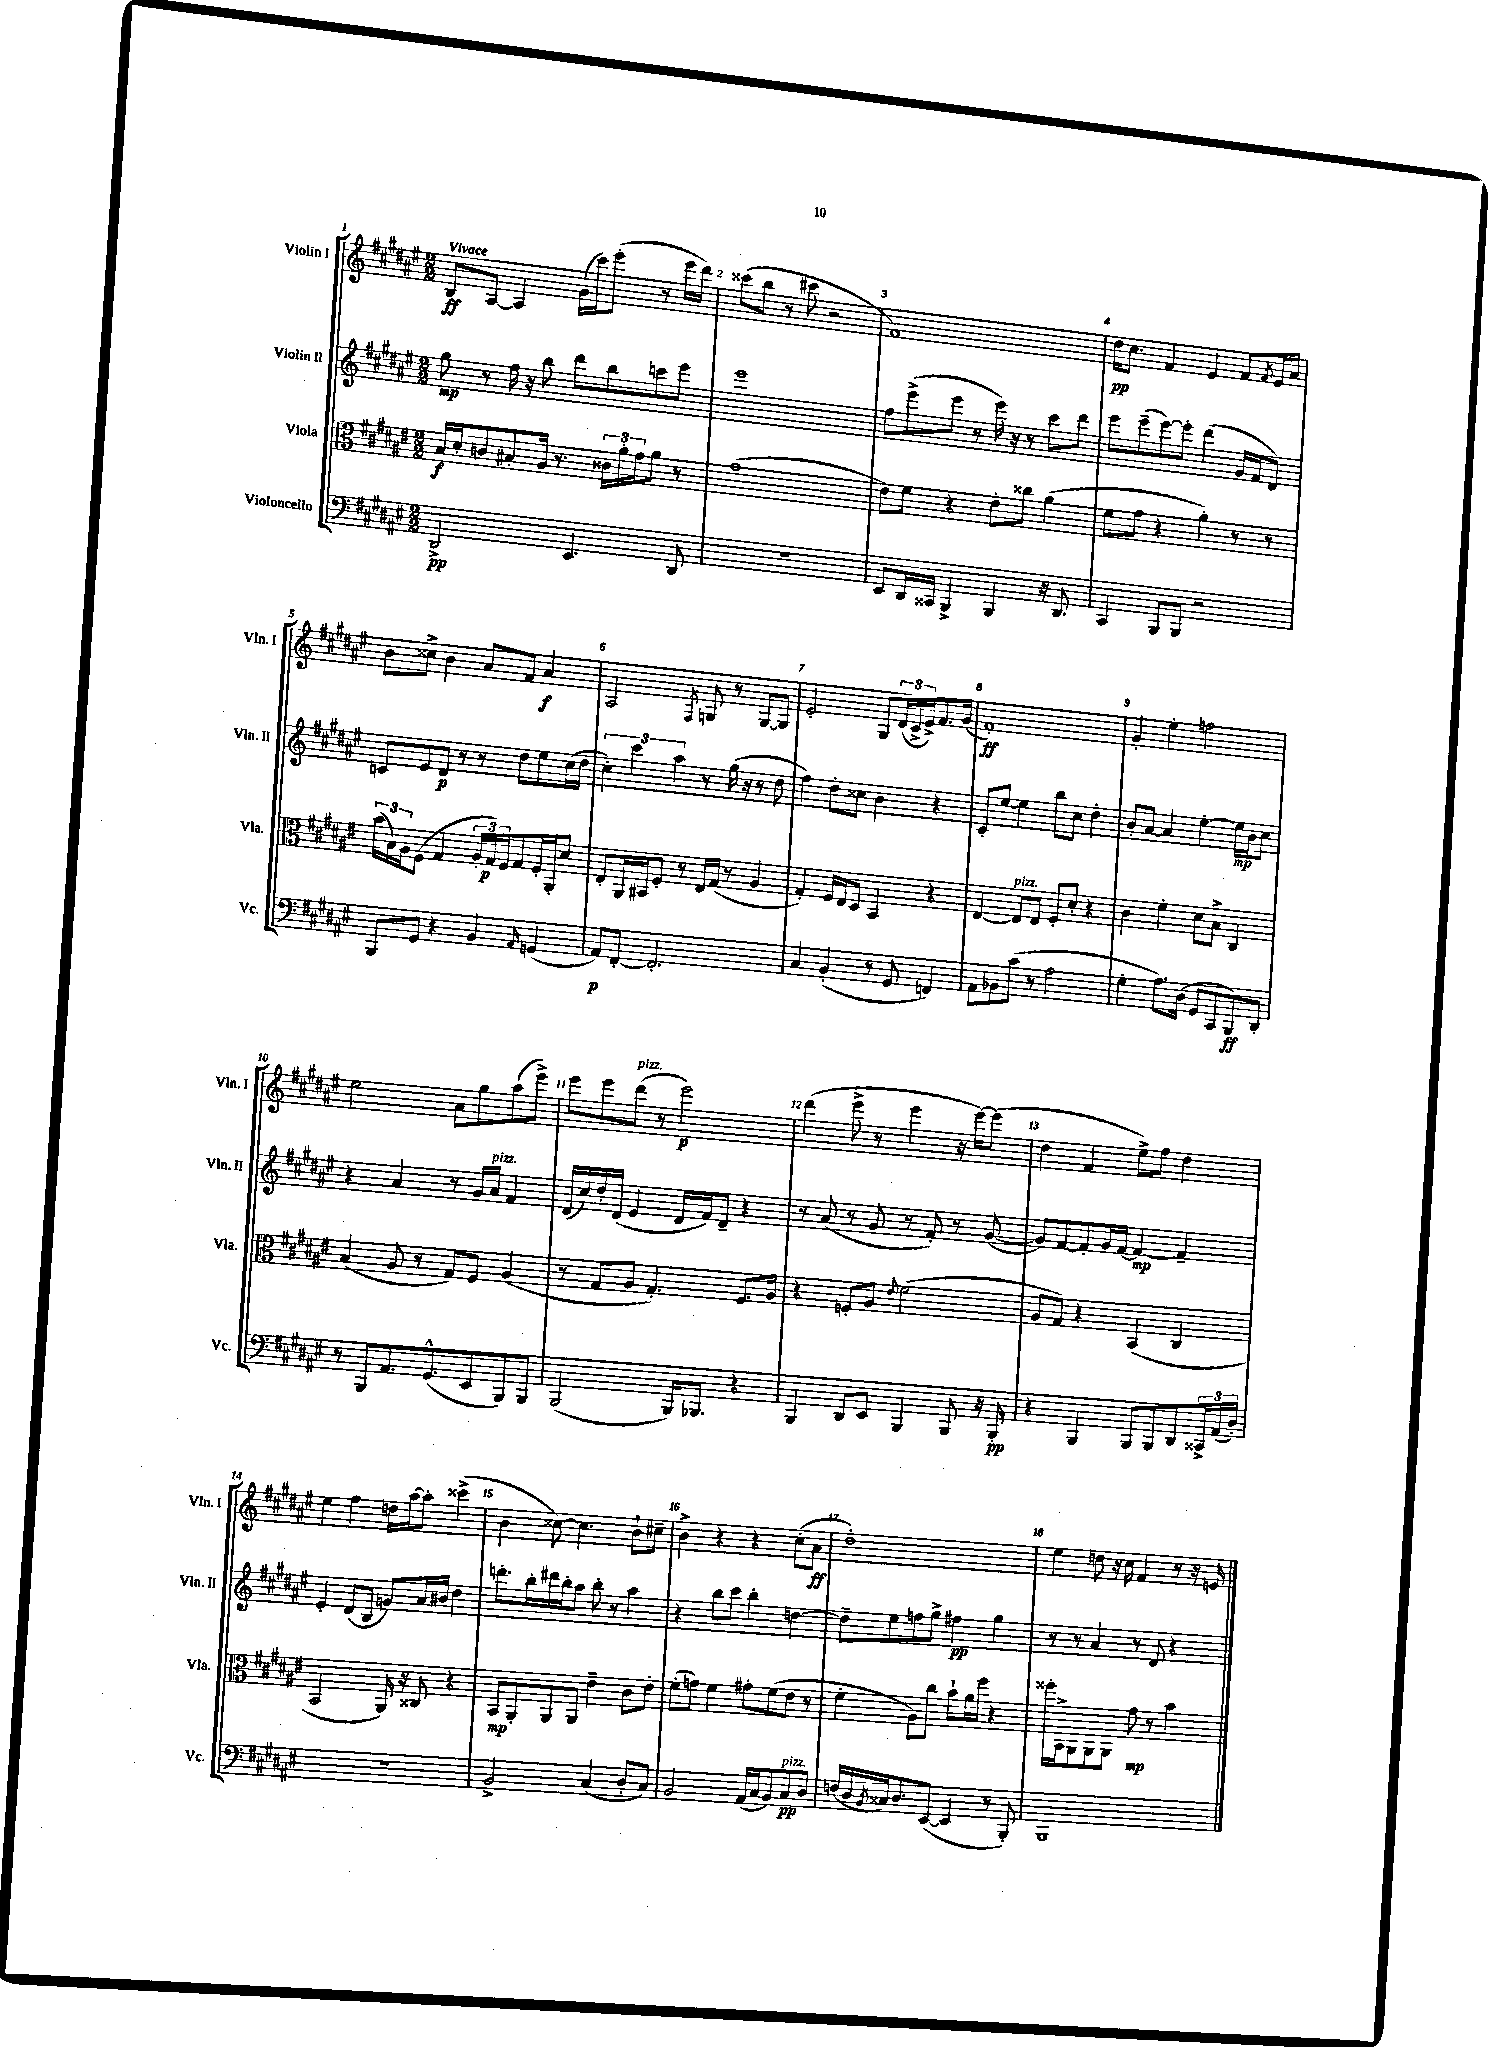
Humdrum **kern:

**kern	**dynam	**kern	**dynam	**kern	**dynam	**kern	**dynam
*part4	*part4	*part3	*part3	*part2	*part2	*part1	*part1
*staff4	*staff4	*staff3	*staff3	*staff2	*staff2	*staff1	*staff1
*I"Violoncello	*	*I"Viola	*	*I"Violin II	*	*I"Violin I	*
*I'Vc.	*	*I'Vla.	*	*I'Vln. II	*	*I'Vln. I	*
*clefF4	*	*clefC3	*	*clefG2	*	*clefG2	*
*k[f#c#g#d#a#e#]	*	*k[f#c#g#d#a#e#]	*	*k[f#c#g#d#a#e#]	*	*k[f#c#g#d#a#e#]	*
*M2/2	*	*M2/2	*	*M2/2	*	*M2/2	*
=1	=1	=1	=1	=1	=1	=1	=1
!	!	!	!	!	!	!LO:TX:a:B:t=Vivace	!
2DD#^/	pp	16B/LL	f	8gg#\	mp	8B/L	ff
.	.	16d#'/J	.	.	.	.	.
.	.	8cn/	.	8r	.	[8A#/J	.
.	.	8B#X'/	.	16ff#\	.	4A#/]	.
.	.	.	.	16r	.	.	.
.	.	16A#/Jk	.	8bb\	.	.	.
.	.	8.r	.	.	.	.	.
4.EE#/	.	.	.	8ddd#\L	.	(16g#\LL	.
.	.	.	.	.	.	16ccc#\J)	.
.	.	24c##X\LL	.	8bb\	.	(8eee#'\J	.
.	.	24a#'\	.	.	.	.	.
.	.	24g#\J	.	.	.	.	.
.	.	8a#\J	.	8cccn\	.	8r	.
8DD#/	.	8r	.	8eee#\J	.	16eee#\LL	.
.	.	.	.	.	.	16ddd#\JJ)	.
=2	=2	=2	=2	=2	=2	=2	=2
1r	.	(1g#	.	1eee#	.	(8ccc##X\L	.
.	.	.	.	.	.	8bb\J	.
.	.	.	.	.	.	8r	.
.	.	.	.	.	.	8ccc#X\	.
.	.	.	.	.	.	2r	.
=3	=3	=3	=3	=3	=3	=3	=3
8EE#/L	.	8e#\L)	.	8ff#\L	.	1f#)	.
16DD#/L	.	8f#\J	.	(8eee#^\	.	.	.
16CC##X/JJ	.	.	.	.	.	.	.
4BBB^/	.	4r	.	8eee#\J	.	.	.
.	.	.	.	8r	.	.	.
4BBB/	.	8e#'\L	.	16eee#\)	.	.	.
.	.	.	.	16r	.	.	.
.	.	8cc##X\J	.	8r	.	.	.
16r	.	(4a#\	.	8ccc#\L	.	.	.
8.DD#/	.	.	.	.	.	.	.
.	.	.	.	8ddd#\J	.	.	.
=4	=4	=4	=4	=4	=4	=4	=4
4CC#/	.	8f#\L	.	8eee#\L	.	16dd#\KL	pp
.	.	.	.	.	.	8.cc#\J	.
.	.	8g#\J	.	(8eee#~\	.	.	.
8BBB/L	.	4r	.	[8eee#\)	.	4f#/	.
8BBB/J	.	.	.	8eee#'\J]	.	.	.
2r	.	4a#'\)	.	(4ddd#\	.	4e#/	.
.	.	8r	.	16g#/LL	.	8f#/L	.
.	.	.	.	16f#/J	.	.	.
.	.	.	.	.	.	8qf#/	.
.	.	8r	.	8d#/J)	.	16e#/L	.
.	.	.	.	.	.	16a#/JJ	.
!!LO:LB:g=z
=5	=5	=5	=5	=5	=5	=5	=5
8BBB/L	.	(24b\LL	.	8cn/L	.	8b\L	.
.	.	24B\)	.	.	.	.	.
.	.	24A#\J	.	.	.	.	.
8GG#/J	.	(8F#\J	.	8e#/	.	8cc##X^\J	.
4r	.	4G#/	.	8d#/J	p	4b\	.
.	.	.	.	8r	.	.	.
4BB/	.	24A#'/LL	.	8r	.	8a#/L	.
.	.	24G#/)	p	.	.	.	.
.	.	24F#/J	.	.	.	.	.
.	.	8G#/	.	8dd#\L	.	8f#/J	.
16qqAA#/	.	.	.	.	.	.	.
(4GGn/	.	16F#'/L	.	8ee#\	.	4a#/	f
.	.	16AA#'/J	.	.	.	.	.
.	.	8d#/J	.	(16cc#\L	.	.	.
.	.	.	.	16dd#\JJ	.	.	.
=6	=6	=6	=6	=6	=6	=6	=6
8AA#/L)	p	8E#'/L	.	6cc#'\)	.	2A#/	.
[8FF#'/J	.	16AA#/L	.	.	.	.	.
.	.	.	.	6ccc#\	.	.	.
.	.	16BB#X/J	.	.	.	.	.
2.FF#'/]	.	8F#'/J	.	.	.	.	.
.	.	.	.	6aa#\	.	.	.
.	.	8r	.	.	.	.	.
.	.	.	.	.	.	8qF#/	.
.	.	16E#/LL	.	8r	.	8Gn/	.
.	.	(16G#/JJ	.	.	.	.	.
.	.	8r	.	(16gg#\	.	8r	.
.	.	.	.	16r	.	.	.
.	.	4A#/	.	8r	.	[8G/L	.
.	.	.	.	8dd#\	.	8G/J]	.
=7	=7	=7	=7	=7	=7	=7	=7
4C#/	.	4G#'/)	.	4ff#\)	.	2e#'/	.
(4BB'/	.	16F#/LL	.	8dd#'\L	.	.	.
.	.	16E#/J	.	.	.	.	.
.	.	8D#/J	.	8cc##X\J	.	.	.
8r	.	4BB/	.	4b\	.	8G#/L	.
8GG#/	.	.	.	.	.	(24d#/L	.
.	.	.	.	.	.	24c#^/	.
.	.	.	.	.	.	24e#^/J)	.
4FFn/)	.	4r	.	4r	.	8.f#/	.
.	.	.	.	.	.	(16g#/Jk	.
=8	=8	=8	=8	=8	=8	=8	=8
8AA#\L	.	[4E#/	.	8c#'/L	.	1f#')	ff
8BB-X\	.	.	.	[8ee#/J	.	.	.
!	!	!LO:TX:a:i:t=pizz.	!	!	!	!	!
(8c#\J	.	8E#/L]	.	4ee#\]	.	.	.
8r	.	8E#/J	.	.	.	.	.
2A#\	.	8F#'/L	.	8bb\L	.	.	.
.	.	8d#'/J	.	8cc#\J	.	.	.
.	.	4r	.	4dd#'\	.	.	.
=9	=9	=9	=9	=9	=9	=9	=9
4G#'\	.	4c#\	.	8b'/L	.	4g#'/	.
.	.	.	.	[8a#/J	.	.	.
8.A#\L)	.	4f#'\	.	4a#/]	.	4ee#'\	.
(16D#\Jk	.	.	.	.	.	.	.
8GG#/L	.	8d#\L	.	[4ee#'\	.	2ffn\	.
8CC#/	.	8B^\J	.	.	.	.	.
8BBB/)	ff	4C#/	.	16ee#\LL]	mp	.	.
.	.	.	.	16b\J	.	.	.
8DD#'/J	.	.	.	8cc#\J	.	.	.
!!LO:LB:g=z
=10	=10	=10	=10	=10	=10	=10	=10
8r	.	(4B/	.	4r	.	2ee#\	.
8BBB/L	.	.	.	.	.	.	.
8.AA#/	.	8A#/	.	4a#/	.	.	.
.	.	8r	.	.	.	.	.
(8.GG#^^/	.	.	.	.	.	.	.
.	.	8G#/L)	.	8r	.	8a#\L	.
8EE#/	.	8F#/J	.	16g#/LL	.	8gg#\	.
!	!	!	!	!LO:TX:a:i:t=pizz.	!	!	!
.	.	.	.	16a#/JJ	.	.	.
8BBB/)	.	(4A#/	.	4f#/	.	(8aa#\	.
8BBB/J	.	.	.	.	.	8eee#^\J)	.
=11	=11	=11	=11	=11	=11	=11	=11
(2BBB/	.	8r	.	(16d#/LL	.	8eee#\L	.
.	.	.	.	16cc#/)	.	.	.
.	.	8G#/L	.	16dd#'/	.	8eee#\	.
.	.	.	.	(16d#/JJ	.	.	.
!	!	!	!	!	!	!LO:TX:a:i:t=pizz.	!
.	.	8A#/J	.	4e#/	.	(8ddd#\J	.
.	.	4.G#'/)	.	.	.	8r	.
16BBB/KL)	.	.	.	16d#/LL	.	2eee#\)	p
8.BBB-X/J	.	.	.	16f#/J)	.	.	.
.	.	.	.	8d#~/J	.	.	.
4r	.	8.F#/L	.	4r	.	.	.
.	.	16A#/Jk	.	.	.	.	.
=12	=12	=12	=12	=12	=12	=12	=12
4BBB/	.	4r	.	8r	.	(4ddd#\	.
.	.	.	.	(8a#/	.	.	.
8DD#/L	.	8Fn'/L	.	8r	.	8eee#^\	.
8EE#/J	.	8A#/J	.	8g#/	.	8r	.
.	.	8qqe#/	.	.	.	.	.
4BBB/	.	(2f#\	.	8r	.	4eee#\	.
.	.	.	.	8f#'/)	.	.	.
8BBB/	.	.	.	8r	.	16r	.
.	.	.	.	.	.	[16eee#\KL)	.
16r	.	.	.	([8g#/	.	(8eee#\J]	.
16BBB'/	pp	.	.	.	.	.	.
=13	=13	=13	=13	=13	=13	=13	=13
4r	.	8A#/L	.	8g#/L])	.	4dd#\	.
.	.	8G#/J)	.	[8f#/	.	.	.
4BBB/	.	4r	.	8f#'/]	.	4f#/	.
.	.	.	.	16g#/L	.	.	.
.	.	.	.	[16f#/JJ	.	.	.
8BBB/L	.	(4BB/	.	4f#/_	mp	8ee#^\L)	.
8BBB/	.	.	.	.	.	8ff#\J	.
8DD#/	.	4C#/	.	4f#~/]	.	4dd#\	.
24CC##X^/L	.	.	.	.	.	.	.
(24AA#/	.	.	.	.	.	.	.
24D#'/JJ)	.	.	.	.	.	.	.
!!LO:LB:g=z
=14	=14	=14	=14	=14	=14	=14	=14
1r	.	2BB/	.	4e#'/	.	4ee#\	.
.	.	.	.	(8d#/L	.	4ff#\	.
.	.	.	.	8B/J	.	.	.
.	.	16AA#/)	.	8gn/L)	.	16ddn\LL	.
.	.	16r	.	.	.	[16aa#\J	.
.	.	8C##X/	.	16a#/L	.	8aa#'\J]	.
.	.	.	.	16b#X/JJ	.	.	.
.	.	4r	.	4dd#\	.	(4ccc##X^\	.
=15	=15	=15	=15	=15	=15	=15	=15
2BB^/	.	8BB/L	mp	8.dddn'\L	.	4b\	.
.	.	8AA#'/	.	.	.	.	.
.	.	.	.	16bb'\L	.	.	.
.	.	8AA#/	.	16ddd#X\	.	[8cc##X\)	.
.	.	.	.	16bb'\J	.	.	.
.	.	8AA#/J	.	8aa#\J	.	4.cc##\]	.
(4C#/	.	4e#~\	.	8bb'\	.	.	.
.	.	.	.	8r	.	.	.
8D#'/L	.	8c#\L	.	4aa#\	.	8b`\L	.
8C#/J)	.	8e#'\J	.	.	.	8cc#X~\J	.
=16	=16	=16	=16	=16	=16	=16	=16
2BB/	.	(8f#'\L	.	4r	.	4b^\	.
.	.	8gn\J)	.	.	.	.	.
.	.	4f#\	.	8bb\L	.	4r	.
.	.	.	.	8ccc#\J	.	.	.
(16AA#/LL	.	8g#X'\L	.	4bb'\	.	4r	.
16C#/J	.	.	.	.	.	.	.
8BB/)	.	(8f#\	.	.	.	.	.
!LO:TX:a:i:t=pizz.	!	!	!	!	!	!	!
8C#/	pp	8e#\J	.	[4ddn\	.	(8cc#'\L	.
8D#/J	.	8r	.	.	.	8a#\J	ff
=17	=17	=17	=17	=17	=17	=17	=17
(16Fn/LL	.	4f#'\	.	8dd~\L]	.	1dd#')	.
16D#/	.	.	.	.	.	.	.
8qBB/	.	.	.	.	.	.	.
16C##X/J)	.	.	.	8ee#\	.	.	.
8.D#/	.	.	.	.	.	.	.
.	.	8A#\L)	.	8ffn\	.	.	.
([8EE#/J	.	8cc#\J	.	8gg#^\J	.	.	.
4EE#/]	.	8b`\L	.	4ff#X\	pp	.	.
.	.	16a#\L	.	.	.	.	.
.	.	16ff#\JJ	.	.	.	.	.
8r	.	4r	.	4gg#\	.	.	.
8BBB'/)	.	.	.	.	.	.	.
=18	=18	=18	=18	=18	=18	=18	=18
1BBB	.	16ff##X'\LL	.	8r	.	4ee#\	.
.	.	16BB^\J	.	.	.	.	.
.	.	8AA#\	.	8r	.	.	.
.	.	8AA#\	.	4a#/	.	8ddn\	.
.	.	8AA#\J	.	.	.	16r	.
.	.	.	.	.	.	16cc#\	.
.	.	8g#\	mp	8r	.	4f#/	.
.	.	8r	.	8d#/	.	.	.
.	.	4b\	.	4r	.	8r	.
.	.	.	.	.	.	16r	.
.	.	.	.	.	.	16en/	.
==	==	==	==	==	==	==	==
*-	*-	*-	*-	*-	*-	*-	*-
